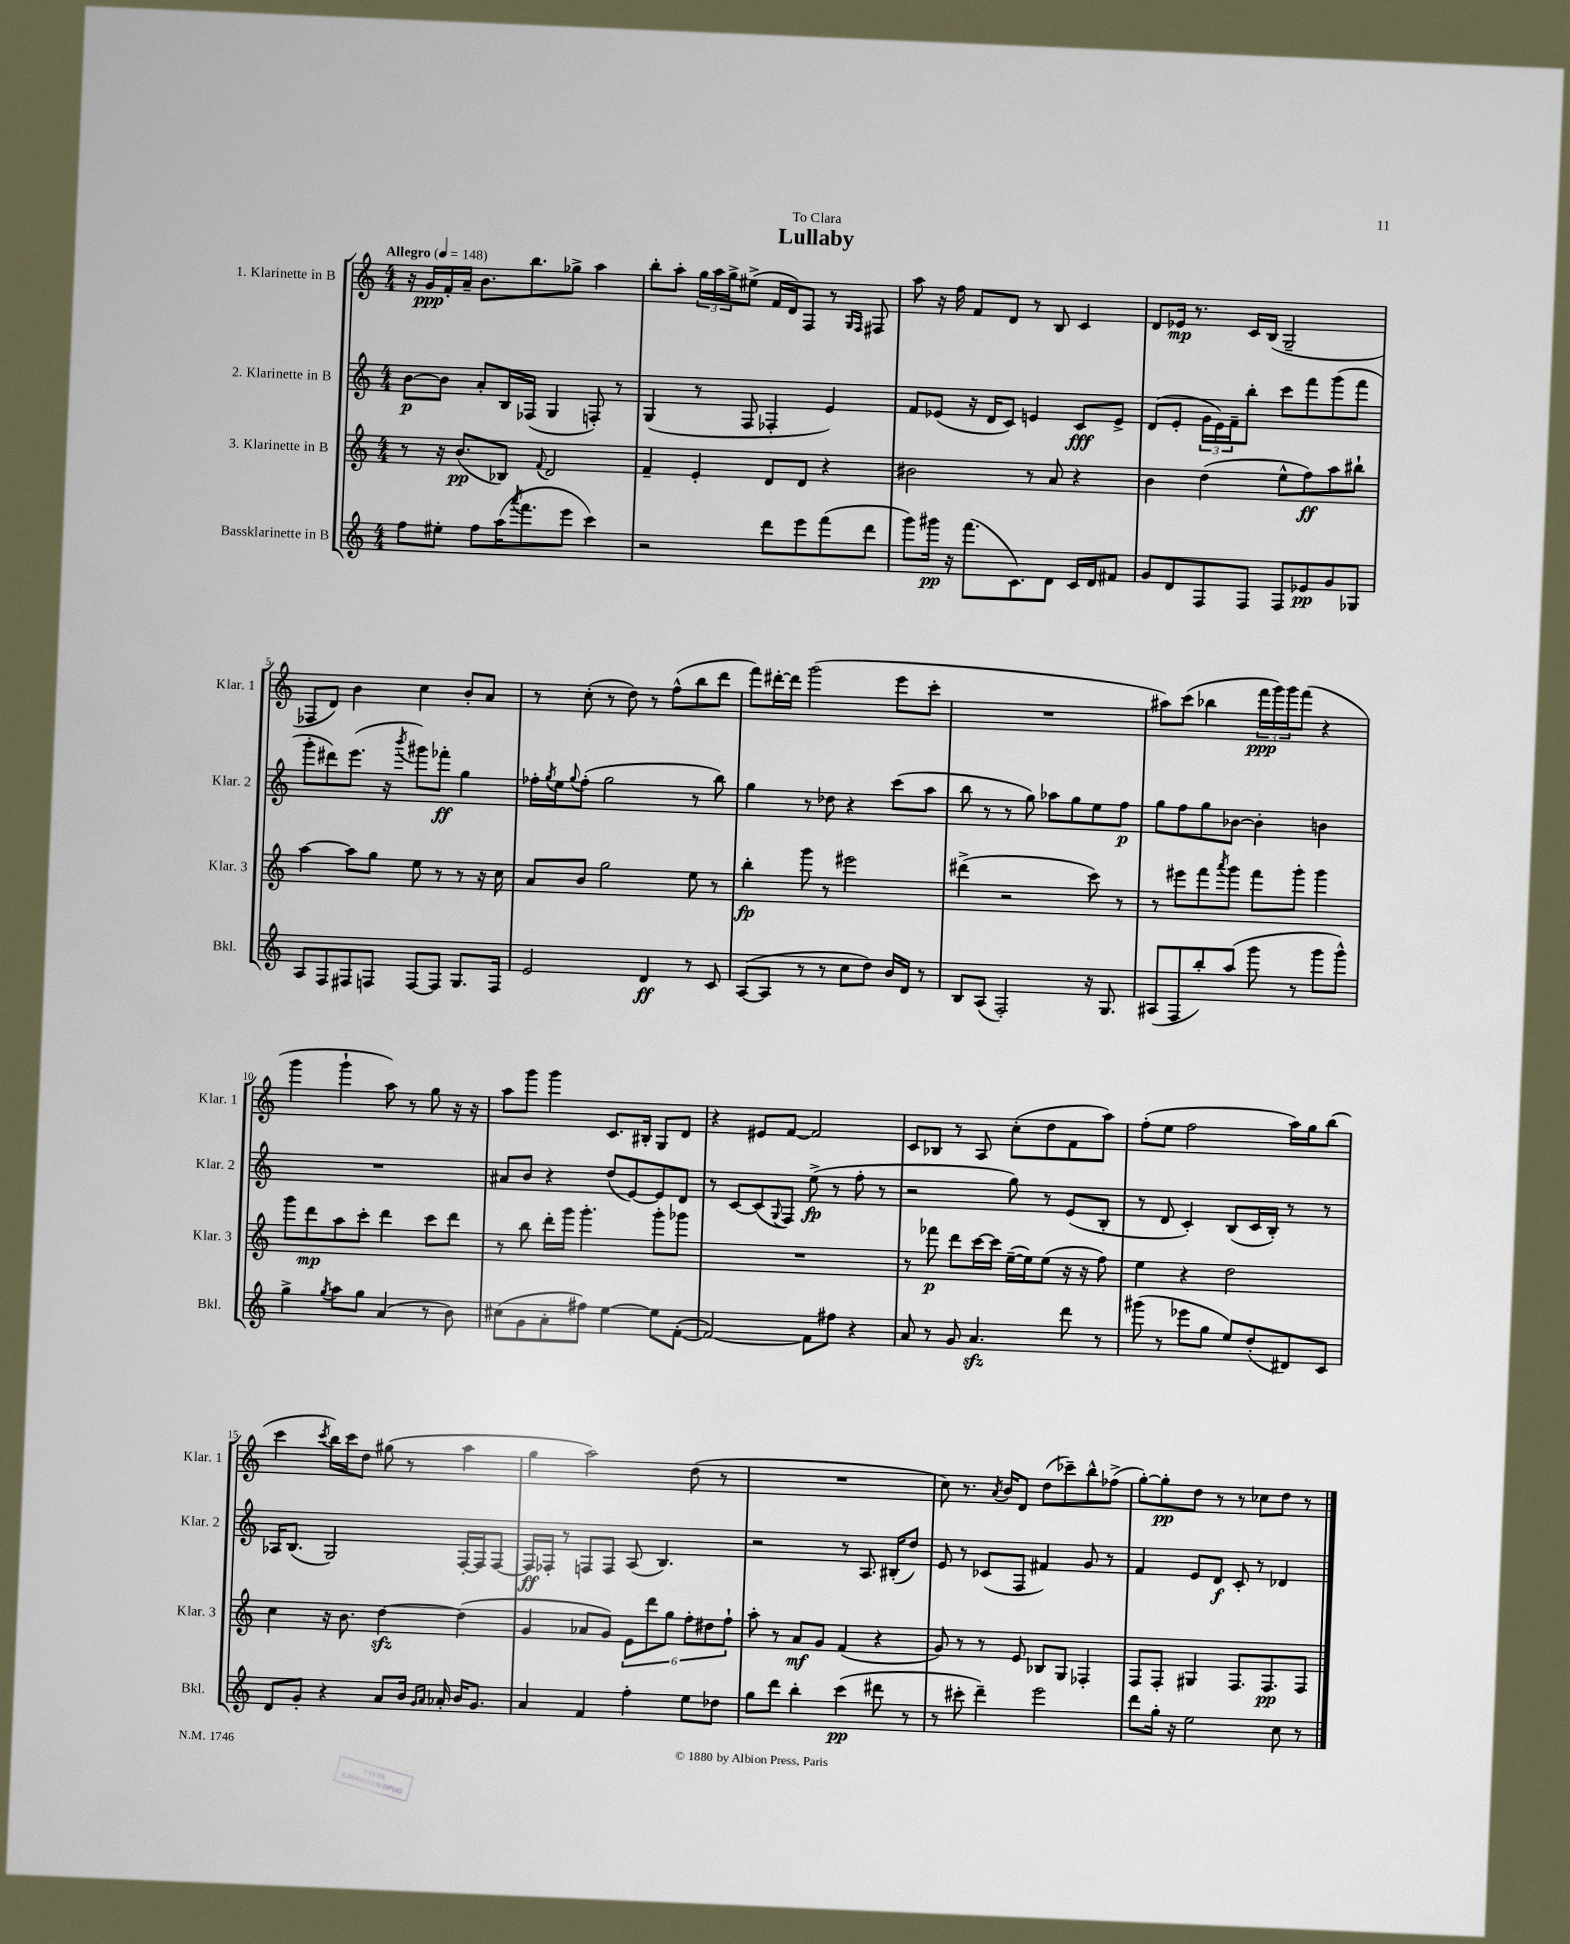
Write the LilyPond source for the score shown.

\header { title = "Lullaby" dedication = "To Clara" }
<<
\new StaffGroup <<
\new Staff = "s0" \with { instrumentName = "1. Klarinette in B" shortInstrumentName = "Klar. 1" } {
    \clef treble \key c \major \numericTimeSignature \time 4/4 \tempo "Allegro" 4 = 148
    r16 g'16\ppp f'16-. a'16-- b'8. b''8. ges''8-> a''4 |
    b''8-. a''8-. \tuplet 3/2 { g''16 a''16 g''16-> } eis''8->( f'16 d'16) f8 r8 \grace { g16 f16 } fis8 |
    a''8 r16 f''16 f'8 d'8 r8 b8 c'4 |
    d'8 ees'16\mp r8. c'16 b16( g2-- |
    fes8 d'8) b'4 c''4 b'8-. a'8 |
    r8 c''8-.( r8 d''8) r8 f''8-^( b''8 d'''8 |
    f'''8) dis'''16~-. dis'''16 g'''2( e'''8 c'''8-. |
    R1 |
    ais''8) c'''8( bes''4 \tuplet 3/2 { f'''16\ppp g'''16) g'''16 } f'''8( r4 |
    g'''4 g'''4-! a''8) r8 g''8 r16 r16 |
    a''8 g'''8 g'''4 c'8. bis16-. g8 d'8 |
    r4 eis'8 f'8~ f'2 |
    c'8 bes8 r8 a8 c''8-.( d''8 f'8 a''8) |
    f''8-.( e''8 f''2 a''16) g''16 b''8( |
    c'''4 \acciaccatura { c'''8 } b''16) c'''16 d''8 gis''8( r8 a''4 |
    g''4 a''2) d''8( r8 |
    R1 |
    c''8) r8. \acciaccatura { a'8 } b'16 d'8 d''8( ces'''8--) b''8-^ fes''8->( |
    g''8~-.) g''8-.\pp d''8 r8 r8 ces''8 d''8 r8 \bar "|." |
}
\new Staff = "s1" \with { instrumentName = "2. Klarinette in B" shortInstrumentName = "Klar. 2" } {
    \clef treble \key c \major \numericTimeSignature \time 4/4
    b'8~\p b'8 a'8-. b16 fes16( g4 f8-.) r8 |
    g4( r8 f8 fes4-. e'4) |
    f'8 ees'8( r16 d'16 c'8) e'4 c'8\fff e'8-> |
    d'8( e'8-. \tuplet 3/2 { g'16 e'16) f'16-- } b''8-. c'''8 f'''8 g'''8( f'''8 |
    g'''8-. dis'''8) e'''8.( r16 \acciaccatura { b'''8 } gis'''8) fes'''8-.\ff g''4 |
    fes''16-. \acciaccatura { g''8 } e''16 \appoggiatura { g''8 } fes''8-.( g''2 r8 b''8) |
    g''4 r8 des''8 r4 c'''8( a''8 |
    b''8 r8 r8 g''8) aes''8 g''8 e''8 f''8\p |
    g''8 f''8 g''8 bes'8~ bes'4-. b'4 |
    R1 |
    ais'8 b'8 r4 d''8( e'8~) e'8 d'8 |
    r8 c'8~ c'8( \appoggiatura { g8 } f8) e''8->\fp( r8 f''8-. r8 |
    r2 g''8) r8 e'8( b8-. |
    r8 d'8 c'4-.) b8( c'16 b16-.) r8 r8 |
    aes16 b8.( g2) f16~-. f16 f8~ |
    f16\ff fes16-. r8 f8 f8 a8( b4.) |
    r2 r8 a8. bis16-.( d''8) |
    e'8 r8 ces'8( f8 fis'4) g'8 r8 |
    f'4 e'8 d'8\f c'8-. r8 des'4 \bar "|." |
}
\new Staff = "s2" \with { instrumentName = "3. Klarinette in B" shortInstrumentName = "Klar. 3" } {
    \clef treble \key c \major \numericTimeSignature \time 4/4
    r8 r16 b'8.\pp( bes8) \appoggiatura { f'8 } d'2 |
    f'4-- e'4-. d'8 d'8 r4 |
    bis'2 r8 a'8 r4 |
    b'4 d''4( e''8-^ f''8\ff) a''8 bis''8-! |
    a''4~ a''8 g''8 e''8 r8 r8 r16 c''16 |
    a'8 b'8 g''2 e''8 r8 |
    b''4-.\fp g'''8 r8 eis'''2 |
    dis'''4->( r2 c'''8) r8 |
    r8 eis'''8 f'''8 \acciaccatura { a'''8 } g'''8 f'''8 g'''8-. g'''4 |
    g'''8 d'''8\mp a''8 c'''8-. d'''4 c'''8 d'''8 |
    r8 b''8 d'''16-. g'''16 g'''4.-. g'''8-. ges'''8 |
    R1 |
    r8 fes'''8\p d'''8 c'''16~ c'''16 e''16~--( e''16) e''8( r16 r16 f''8) |
    e''4 r4 d''2 |
    c''4 r16 b'8. d''4~\sfz d''4( |
    g'4 aes'8 g'8) \tuplet 6/4 { e'8 d'''8 g''8 f''8-. dis''8 f''8-! } |
    a''8-. r8 a'8\mf g'8 f'4( r4 |
    g'8) r8 r8 e'8 bes8 g8 fes4-. |
    f8 f8-. gis4 f8. f8.\pp f8 \bar "|." |
}
\new Staff = "s3" \with { instrumentName = "Bassklarinette in B" shortInstrumentName = "Bkl." } {
    \clef treble \key c \major \numericTimeSignature \time 4/4
    f''8 eis''8-. f''8 a''16( \acciaccatura { a'''8 } f'''8. e'''8 c'''4) |
    r2 d'''8 e'''8 f'''8( d'''8 |
    g'''8) gis'''16\pp r16 f'''8.( c'8.) d'8 c'16 d'16 fis'8 |
    g'8 d'8 f8 f8 f8 ees'8\pp g'8 ges8 |
    a8 f8 fis8 f8 f8~ f8 g8. f16 |
    e'2 d'4\ff r8 c'8 |
    a8~( a8 r8 r8 c''8 d''8) b'16 d'16 r8 |
    b8 a8( f2-.) r16 g8. |
    ais8( f8 b''8-.) a''8( g'''8 r8 g'''8 g'''8-^) |
    g''4-> \acciaccatura { g''8 } a''8 g''8 a'4( r8 b'8) |
    cis''8( g'8 a'8-. fis''8) e''4~ e''8 f'8~-.( |
    f'2~) f'8 fis''8 r4 |
    a'8 r8 g'8 a'4.\sfz d'''8 r8 |
    gis'''8( r8 ees'''8 g''8 e''8) d''8-.( dis'8) c'8 |
    d'8 g'8-. r4 a'8 b'16 \grace { g'16 a'16 } aes'16-. b'16 g'8. |
    a'4 f'4 f''4-. e''8 des''8 |
    g''8 d'''8 b''4-. c'''4\pp( dis'''8 r8 |
    r8 cis'''8-. d'''4--) e'''2 |
    d'''8 g''16-. r16 e''2 c''8 r8 \bar "|." |
}
>>
>>
